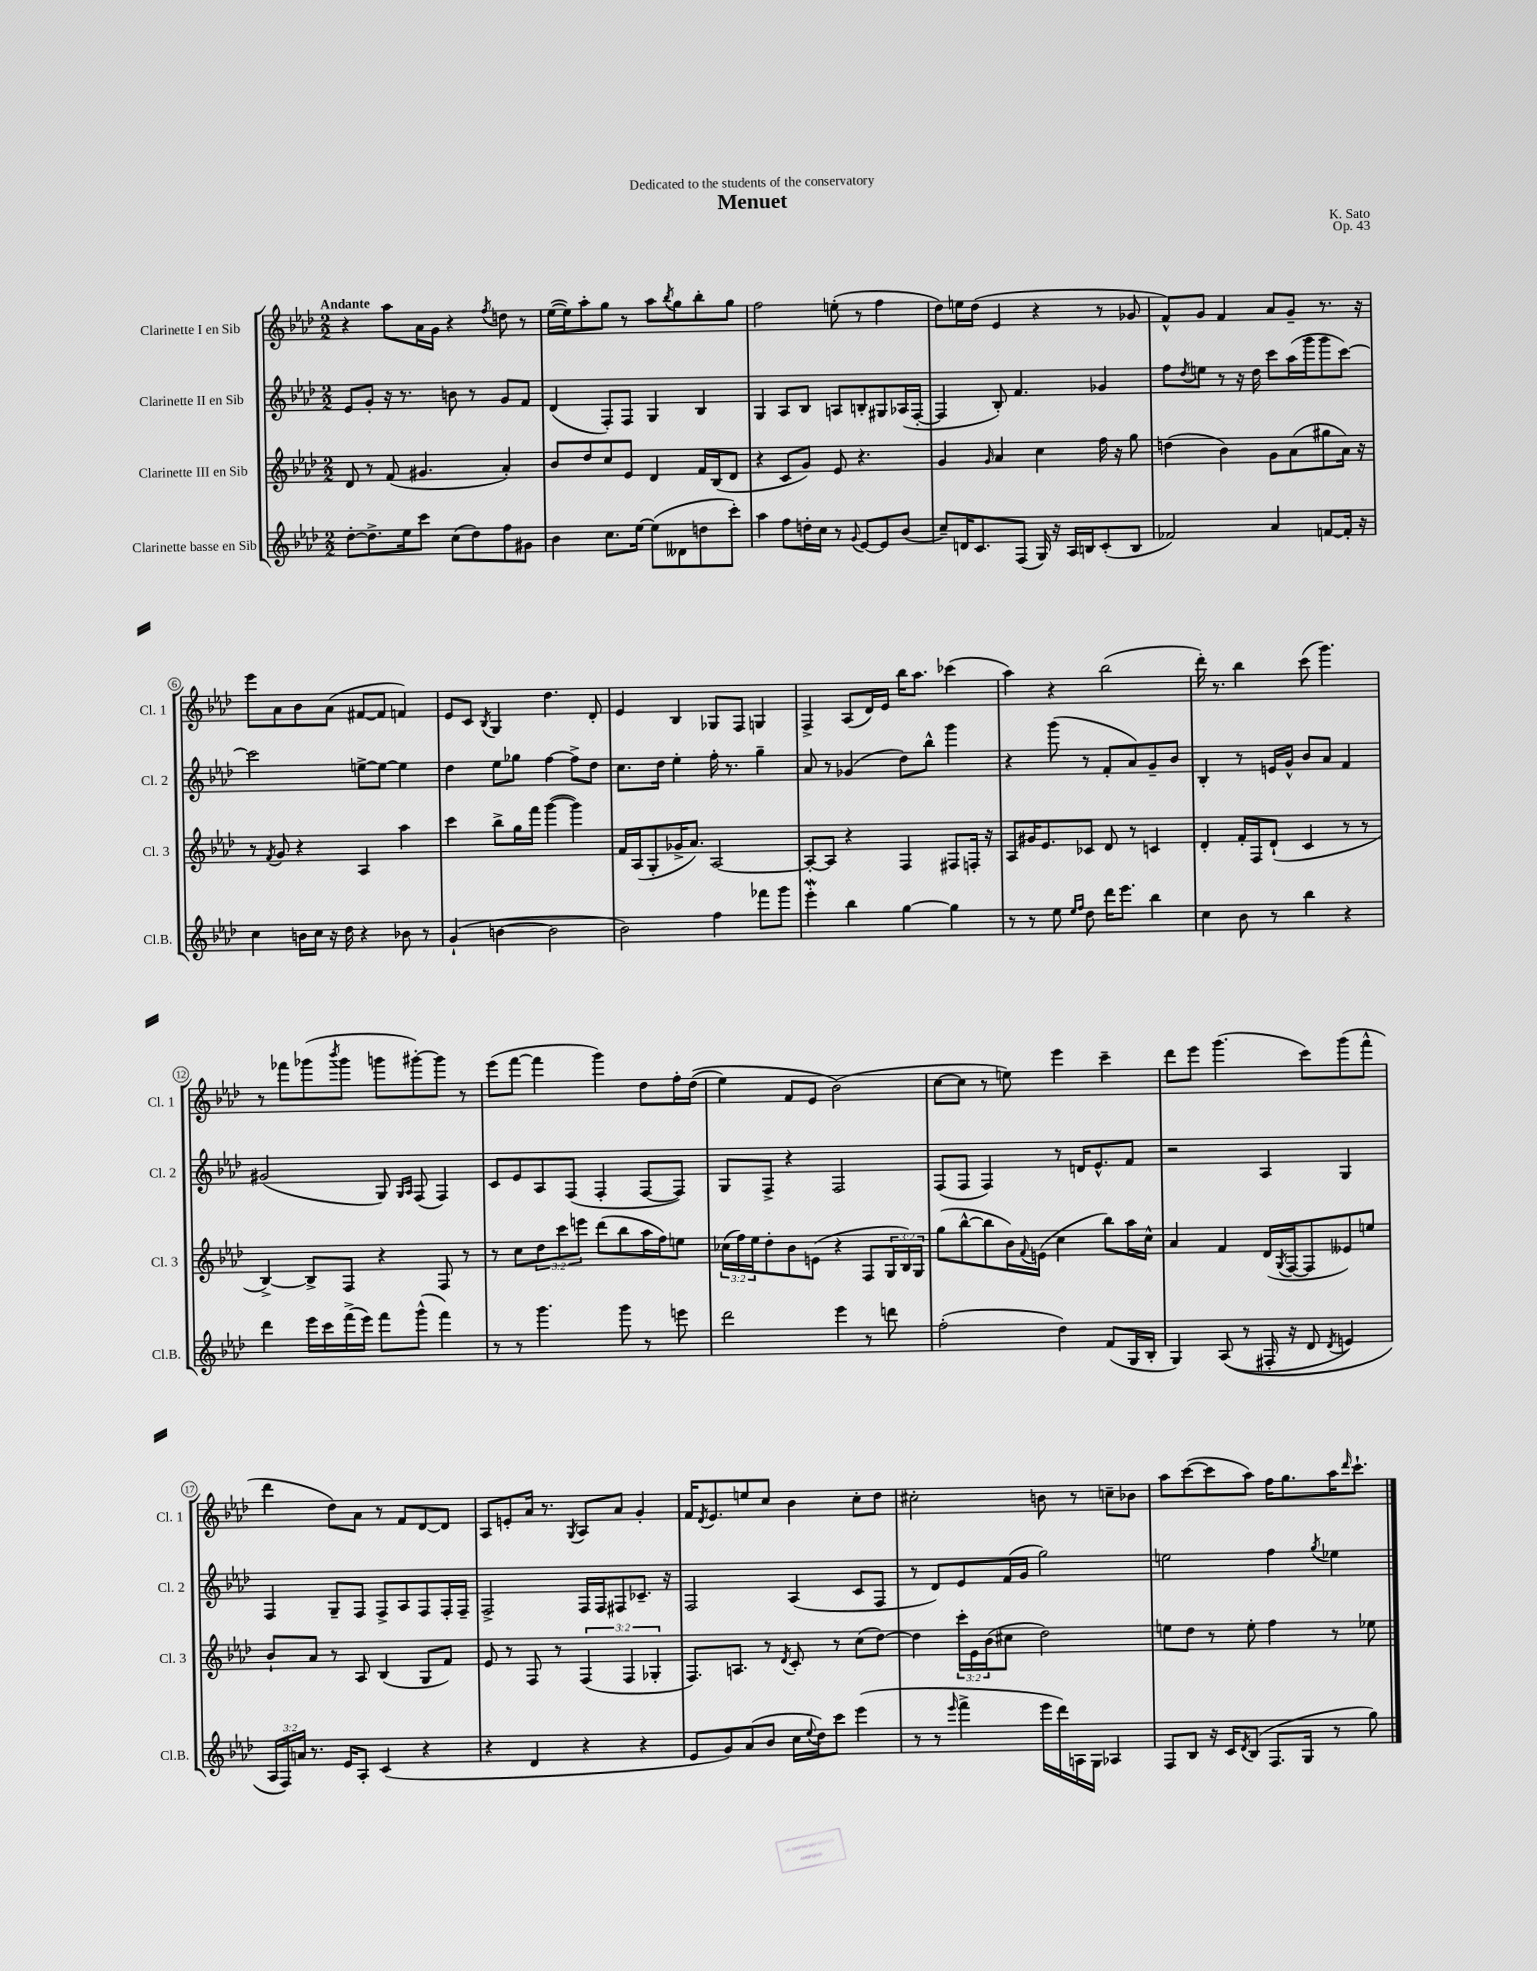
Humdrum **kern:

**kern	**kern	**kern	**kern
*staff4	*staff3	*staff2	*staff1
*clefG2	*clefG2	*clefG2	*clefG2
*k[b-e-a-d-]	*k[b-e-a-d-]	*k[b-e-a-d-]	*k[b-e-a-d-]
*M2/2	*M2/2	*M2/2	*M2/2
[8dd-'	8d-	8e-	4r
8.dd-^]	8r	8g'	.
.	(8f	16r	8aa-
16ee-	.	8.r	.
8ccc	4.g#	.	16a-
.	.	.	16g
(8cc	.	8b	4r
8dd-)	.	8r	.
.	.	.	8qff
8ff	4a-')	8g	8dd
8g#	.	8f	8r
=	=	=	=
4b-	8b-	(4d-	([16ee-
.	.	.	16ee-])
.	8dd-	.	8aa-'
8.cc	8cc	8F')	8gg
.	8e-	8F	8r
[16ee-	.	.	.
(8ee-]	4d-	4G	8aa-
.	.	.	8qbb-
8d--	.	.	8gg
8dd	16f	4B-	8bb-'
.	(16B-	.	.
8ccc')	8d-	.	8gg
=	=	=	=
4aa-	4r	4G	2ff
8ff	8c	8A-	.
16dd'	8g)	8B-	.
16cc	.	.	.
8r	8e-	8A	(8ee'
8qqg	.	.	.
[8e-	4.r	8B'	8r
8e-]	.	8G#	4ff
(8b-	.	(16A-	.
.	.	[16F'	.
=	=	=	=
8cc~)	4g	4F]	8dd-)
16d	.	.	16ee
8.c	.	.	(16dd-
.	16qqg	.	.
.	4a-	8B-')	4e-
(8F	.	4.f	.
16G)	4cc	.	4r
16r	.	.	.
16A-	.	.	.
16B	.	.	.
(8c'	16ff	4g-	8r
.	16r	.	.
8B	8gg	.	8g-
=	=	=	=
2f-)	(4dd	8ff	8f^^)
.	.	8qdd-	.
.	.	8ee	8g
.	4b-)	8r	4f
.	.	16r	.
.	.	16dd-	.
4a-	8g	8ccc	8a-
.	(8a-	(16aa-	8g~
.	.	16ggg	.
[8f	8gg#	8ggg	8.r
16f']	16a-)	[8ccc)	.
16r	16r	.	16r
=	=	=	=
4cc	8r	2ccc]	8eee-
.	8qf	.	.
.	8g	.	8a-
16b	4r	.	8b-
16cc	.	.	.
16r	.	.	(8a-
16dd-	.	.	.
4r	4A-	[8ee^	[8f#
.	.	8ee_	8f#]
8b-	4aa-	4ee]	4f)
8r	.	.	.
=	=	=	=
(4g`	4ccc	4dd-	8e-
.	.	.	8c
.	.	.	8qB-
[4b	8bb-^	8ee-	4G
.	16gg	8gg-	.
.	16fff	.	.
2b]	([4ggg	[4ff	4.dd-
.	4ggg])	8ff^]	.
.	.	8dd-	8d-'
=	=	=	=
2b-)	16f	8.cc	4e-
.	(16A-	.	.
.	8G'	.	.
.	.	16dd-	.
.	16g-^	4ee-'	4B-
.	8.a-)	.	.
4ff	[2A-	16ff'	8G-
.	.	8.r	.
.	.	.	8F
8fff-	.	4gg~	4G
8ggg	.	.	.
=	=	=	=
4eee-'	8A-'_	8a-	4F^
.	8A-]	8r	.
4bb-	4r	(4g-	(8A-
.	.	.	16d-)
.	.	.	16e-
[4gg	4F	8dd-)	16bb-
.	.	.	8.aa-
.	.	8bb-^^	.
4gg]	8F#	4ggg	(4ccc-
.	16F'	.	.
.	16r	.	.
=	=	=	=
8r	8A-	4r	4aa-)
8r	16g#	.	.
.	8.e-	.	.
8ee-	.	(8ggg	4r
16qqee-	.	.	.
16qqff	.	.	.
8dd-	8c-	8r	.
16ddd-	8d-	8f'	(2bb-
8.eee-	.	.	.
.	8r	8a-)	.
4bb-	4c	8g~	.
.	.	8b-	.
=	=	=	=
4cc	4d-'	4B-'	16ddd-')
.	.	.	8.r
8b-	16f'	8r	4bb-
.	16F	.	.
8r	(8d-`	16e	.
.	.	16g^^	.
4bb-	4c	8b-	(8ccc
.	.	8a-	4.ggg)
4r	8r	4f	.
.	8r	.	.
=	=	=	=
4ddd-	[4B-^)	(2g#	8r
.	.	.	8fff-
16eee-	8B-^]	.	(8ggg-
16ccc	.	.	.
.	.	.	8qbbb-
(16fff^	8F	.	8ggg-
16eee-)	.	.	.
8fff	4r	8G)	8ggg
.	.	16qqG	.
.	.	16qqA-	.
(8ggg^^	.	(8F	[8ggg#')
4fff)	8F	4F)	8ggg#]
.	8r	.	8r
=	=	=	=
8r	8r	8c	(8eee-
8r	8cc	8e-	[8fff
4.ggg	12dd-	8A-	4fff]
.	12ccc	.	.
.	.	(8F	.
.	12eee	.	.
.	(8ddd-	4F'	4ggg)
8ggg	8bb-	.	.
8r	16aa-	[8F	8dd-
.	16ff)	.	.
8eee	8ee	8F])	16ff'
.	.	.	&((16dd-
=	=	=	=
2ddd-	(24cc-	8G	4ee-)
.	24ff)	.	.
.	24ee-	.	.
.	8dd-'	8F^	.
.	8b-	4r	8f
.	(8e	.	8e-
4eee-	4r	2F	(2b-&)
8r	8F	.	.
8ddd	24G	.	.
.	24B-)	.	.
.	24G	.	.
=	=	=	=
(2ff'	(8gg	(8F	[8cc
.	[8bb-^^	8F	8cc]
.	8bb-]	4F)	8r
.	16b-)	.	8ee)
.	8qqf	.	.
.	(16e	.	.
4dd-)	4cc	8r	4eee-
.	.	16d	.
.	.	8.e-^^	.
(8f	8bb-)	.	4ccc~
16G	16aa-	8f	.
16B-'	16cc^^	.	.
=	=	=	=
4G)	4a-	2r	8ddd-
.	.	.	8eee-
&((8A-	4f	.	(4.ggg
8r	.	.	.
16F#'	(16d-	4A-	.
.	8qG	.	.
16r	[16F	.	.
8d-	8F]	.	8ccc)
8qd-	.	.	.
4e)	8e--)	4G	(8ggg
.	8ee	.	8fff^^
=	=	=	=
24A-	8b-`	4F	4ddd-
24F&)	.	.	.
24a	.	.	.
8.r	8a-	.	.
.	8r	8G~	8dd-)
16e-	.	.	.
8A-'	8A-	8F	8a-
(4c	(4B-	8F^	8r
.	.	8A-	8f
4r	8G	8F	[8d-
.	8f)	16F'	8d-]
.	.	16F~	.
=	=	=	=
4r	8e-	2F^	8A-
.	8r	.	8e'
4d-	8F	.	16a-
.	.	.	8.r
.	8r	.	.
.	.	.	8qG
4r	(6F	16F	8A-
.	.	16F	.
.	.	8F#	8a-
.	6F	.	.
4r	.	8.c-~	4g'
.	6G-'	.	.
.	.	16r	.
=	=	=	=
8e-	8.F)	2F	16f
.	.	.	8qd-
.	.	.	8.e-
8g)	.	.	.
.	8.A	.	.
(8a-	.	.	8ee
8b-	8r	.	8cc
.	8qd-	.	.
16cc	8c'	(4A-	4b-
8qqee-	.	.	.
16dd-)	.	.	.
8ccc	8r	.	.
(4eee-	(8cc	8c	8cc'
.	[8dd-)	8F	8dd-
=	=	=	=
8r	4dd-]	8r	2cc#'
8r	.	8d-)	.
16qqeee-	.	.	.
4fff^	24ccc'	8e-	.
.	24e-	.	.
.	(24b-	.	.
.	8cc#	(16f	.
.	.	16g	.
16eee-	2dd-)	2gg)	8b
16ddd-)	.	.	.
16A	.	.	8r
16G	.	.	.
4A-	.	.	8cc~
.	.	.	8b-
=	=	=	=
8F	8ee	2ee	8aa-
8B-	8dd-	.	([8ccc
16r	8r	.	8ccc]
16c	.	.	.
8qd-	.	.	.
(8B-	8ee'	.	8aa-)
8.F	4ff	4ff	16ff
.	.	.	8.gg
16G	.	.	.
.	.	8qgg	.
8r	8r	4ee-	16aa-
.	.	.	16qqddd-
.	.	.	8.ccc`
8gg)	8ee-	.	.
==	==	==	==
*-	*-	*-	*-
